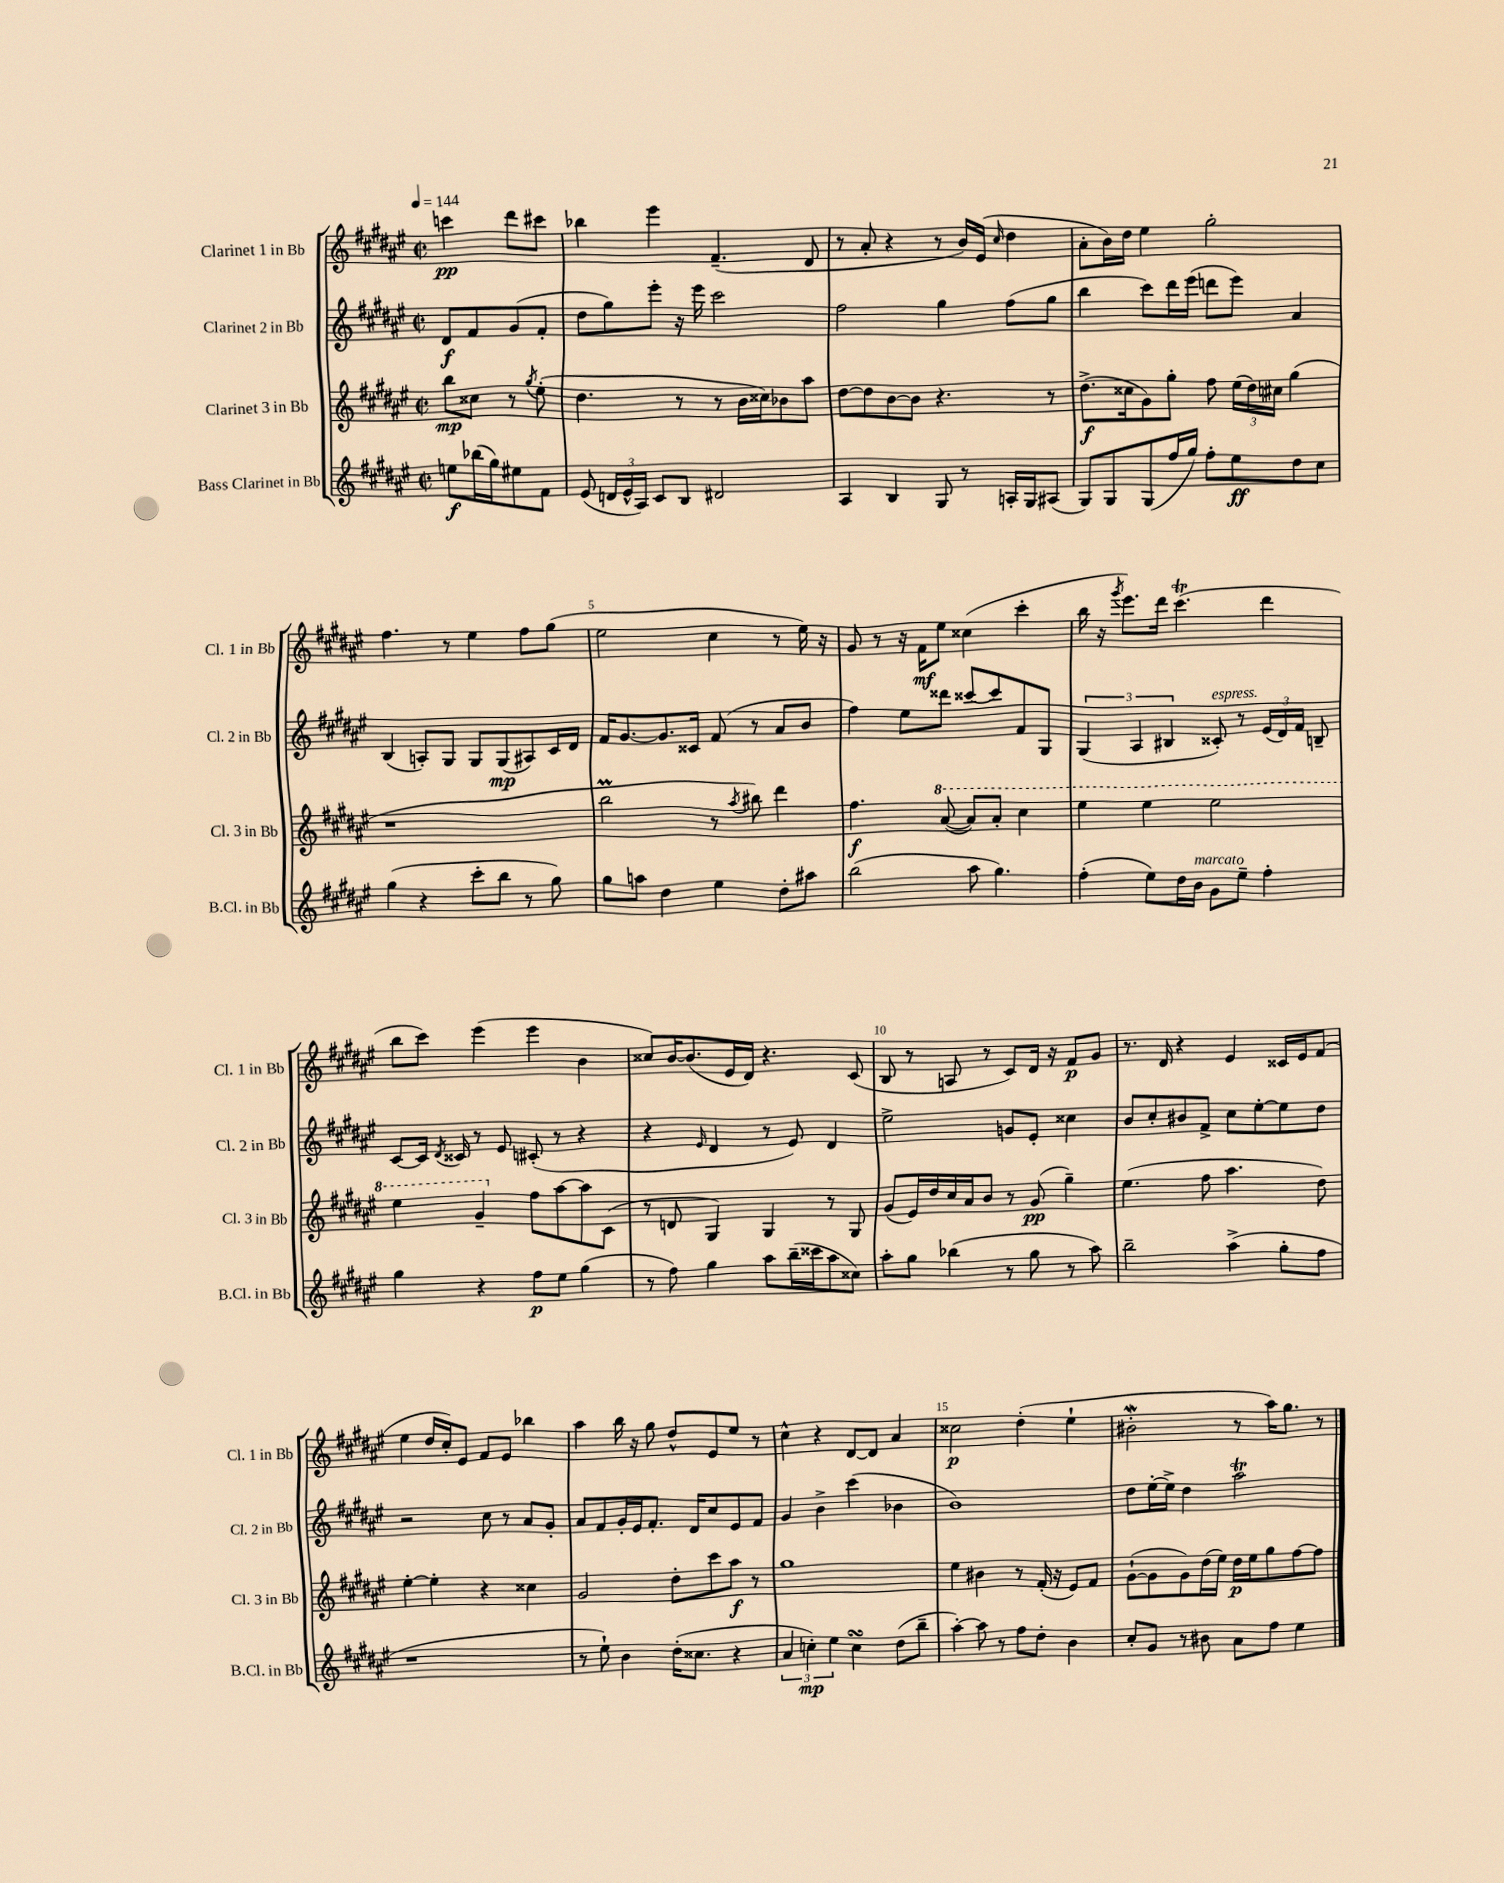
<<
\new StaffGroup <<
\new Staff = "s0" \with { instrumentName = "Clarinet 1 in Bb" shortInstrumentName = "Cl. 1 in Bb" } {
    \clef treble \key fis \major \defaultTimeSignature \time 2/2 \partial 2 \tempo 4 = 144
    \autoBeamOff c'''4\pp dis'''8[ cis'''8] |
    bes''4 eis'''4 fis'4.--( dis'8 |
    r8 ais'8-. r4 r8 b'16[) eis'16]( \grace { cis''16 } dis''4 |
    ais'8[-. b'16) dis''16] eis''4 gis''2-. |
    fis''4. r8 eis''4 fis''8[ gis''8]( |
    eis''2 cis''4 r8 eis''16) r16 |
    gis'8 r8 r16 fis'16[\mf eis''8] cisis''4( cis'''4-. |
    b''16 r16 \acciaccatura { gis'''8 } eis'''8.[) dis'''16] cis'''4.\trill( dis'''4 |
    b''8[ cis'''8]) eis'''4( eis'''4 b'4 |
    cisis''8[) b'16~ b'8.( eis'16 dis'16]) r4. cis'8( |
    b8 r8 a8 r8 cis'8[) dis'16] r16 fis'8[\p gis'8] |
    r8. dis'16 r4 eis'4 cisis'16[ eis'16 fis'8]( |
    eis''4 dis''16[ cis''16-.) eis'8] fis'8[ eis'8] bes''4 |
    ais''4 b''16 r16 gis''8 dis''8[-^ eis'8 eis''8] r8 |
    cis''4-^ r4 dis'8[~ dis'8] ais'4 |
    cisis''2\p dis''4-.( eis''4-! |
    bis'2-.\mordent r8 ais''16[) gis''8.] r8 \bar "|." |
}
\new Staff = "s1" \with { instrumentName = "Clarinet 2 in Bb" shortInstrumentName = "Cl. 2 in Bb" } {
    \clef treble \key fis \major \defaultTimeSignature \time 2/2 \partial 2
    \autoBeamOff dis'8[\f fis'8 gis'8( fis'8]-. |
    dis''8[ gis''8) eis'''8]-. r16 eis'''16 cis'''2 |
    fis''2 gis''4 fis''8[( gis''8] |
    b''4 cis'''8[) dis'''16 eis'''16]( d'''8[ eis'''8]) ais'4 |
    b4( a8[-.) gis8] gis8[ gis8\mp( ais8) cis'16 dis'16] |
    fis'16[ gis'8.~ gis'8. cisis'16] fis'8( r8 ais'8[ b'8] |
    fis''4) eis''8[ disis'''8] cisis'''8[~ cisis'''8 fis'8 gis8] |
    \tuplet 3/2 { gis4( ais4 bis4 } cisis'8-.^\markup { \italic "espress." }) r8 \tuplet 3/2 { eis'16[( dis'16) fis'16] } b8-- |
    cis'8[~ cis'16] \acciaccatura { dis'8 } cisis'16 r8 eis'8 cis'8-.( r8 r4 |
    r4 \grace { eis'16 } dis'4 r8 eis'8) dis'4 |
    eis''2-> g'8[ eis'8]-. cisis''4 |
    b'8[ cis''8-. bis'8 fis'8]-> cis''8[ eis''8~-. eis''8 dis''8] |
    r2 cis''8 r8 ais'8[ gis'8]-. |
    ais'8[ fis'8 gis'16-. eis'16 fis'8.]-. dis'16[ cis''8 eis'8 fis'8] |
    gis'4 b'4-> cis'''4( bes'4 |
    b'1) |
    dis''8[ eis''16~-. eis''16]-> dis''4 ais''2\trill \bar "|." |
}
\new Staff = "s2" \with { instrumentName = "Clarinet 3 in Bb" shortInstrumentName = "Cl. 3 in Bb" } {
    \clef treble \key fis \major \defaultTimeSignature \time 2/2 \partial 2
    \autoBeamOff b''8[\mp cisis''8] r8 \acciaccatura { gis''8 } eis''8-.( |
    dis''4. r8 r8 b'16[ cisis''16) bes'8 ais''8] |
    dis''8[~ dis''8 b'8~ b'8] r4. r8 |
    dis''8.[->\f( cisis''16 gis'8) gis''8]-. fis''8 \tuplet 3/2 { eis''16[( dis''16) cis''16] } gis''4( |
    r1 |
    b''2\prall r8 \acciaccatura { ais''8 } bis''8) dis'''4 |
    fis''4.\f \ottava #1 ais''8~( ais''8[) ais''8]-. cis'''4 |
    eis'''4 eis'''4 eis'''2 |
    eis'''4 gis''4-- \ottava #0 fis''8[ ais''8~ ais''8 cis'8]( |
    r8 d'8 gis4) gis4 r8 gis8 |
    gis'8[( eis'16) dis''16 cis''16 ais'16 b'8] r8 gis'8\pp( gis''4--) |
    eis''4.( fis''8 ais''4. dis''8) |
    eis''4~-. eis''4-. r4 cisis''4 |
    gis'2 dis''8[-. cis'''8 ais''8]\f r8 |
    gis''1 |
    eis''4 bis'4 r8 fis'16-.( r16 eis'8[) fis'8] |
    gis'8[~-!( gis'8 gis'8) dis''16( eis''16]) dis''16[\p eis''16 gis''8 fis''8~ fis''8] \bar "|." |
}
\new Staff = "s3" \with { instrumentName = "Bass Clarinet in Bb" shortInstrumentName = "B.Cl. in Bb" } {
    \clef treble \key fis \major \defaultTimeSignature \time 2/2 \partial 2
    \autoBeamOff e''8[\f bes''16( gis''16) eis''8 fis'8] |
    eis'8( \tuplet 3/2 { d'16[ eis'16-^ ais16]) } cis'8[ b8] dis'2 |
    ais4 b4 gis8 r8 a16[-. gis16 ais8]( |
    gis8[) gis8 gis8( fis''16 gis''16]) fis''8[-. eis''8\ff dis''8 cis''8] |
    gis''4( r4 cis'''8[-. b''8] r8 gis''8) |
    gis''8[ a''8] dis''4 eis''4 dis''8[-. ais''8] |
    b''2( ais''8 gis''4.) |
    fis''4-.( eis''8[) dis''16 b'16]^\markup { \italic "marcato" } gis'8[ eis''8]-- fis''4-. |
    gis''4 r4 fis''8[\p eis''8] gis''4( |
    r8 fis''8) gis''4 ais''8[ b''16--( cisis'''16 ais''8 cisis''8]) |
    ais''8[-. gis''8] bes''4( r8 gis''8 r8 ais''8) |
    b''2-- ais''4->( gis''8[-. fis''8] |
    r1 |
    r8 eis''8-!) b'4 dis''16[-.( cisis''8.] r4 |
    \tuplet 3/2 { ais'4 c''4-.\mp) eis''4 } c''4\turn dis''8[( b''8]-- |
    ais''4~-.) ais''8 r8 fis''8[ dis''8]-. b'4 |
    cis''8[-. gis'8] r8 bis'8 ais'8[ fis''8] eis''4 \bar "|." |
}
>>
>>
\layout { \context { \Score \override BarNumber.break-visibility = ##(#f #t #t) barNumberVisibility = #(every-nth-bar-number-visible 5) } }
